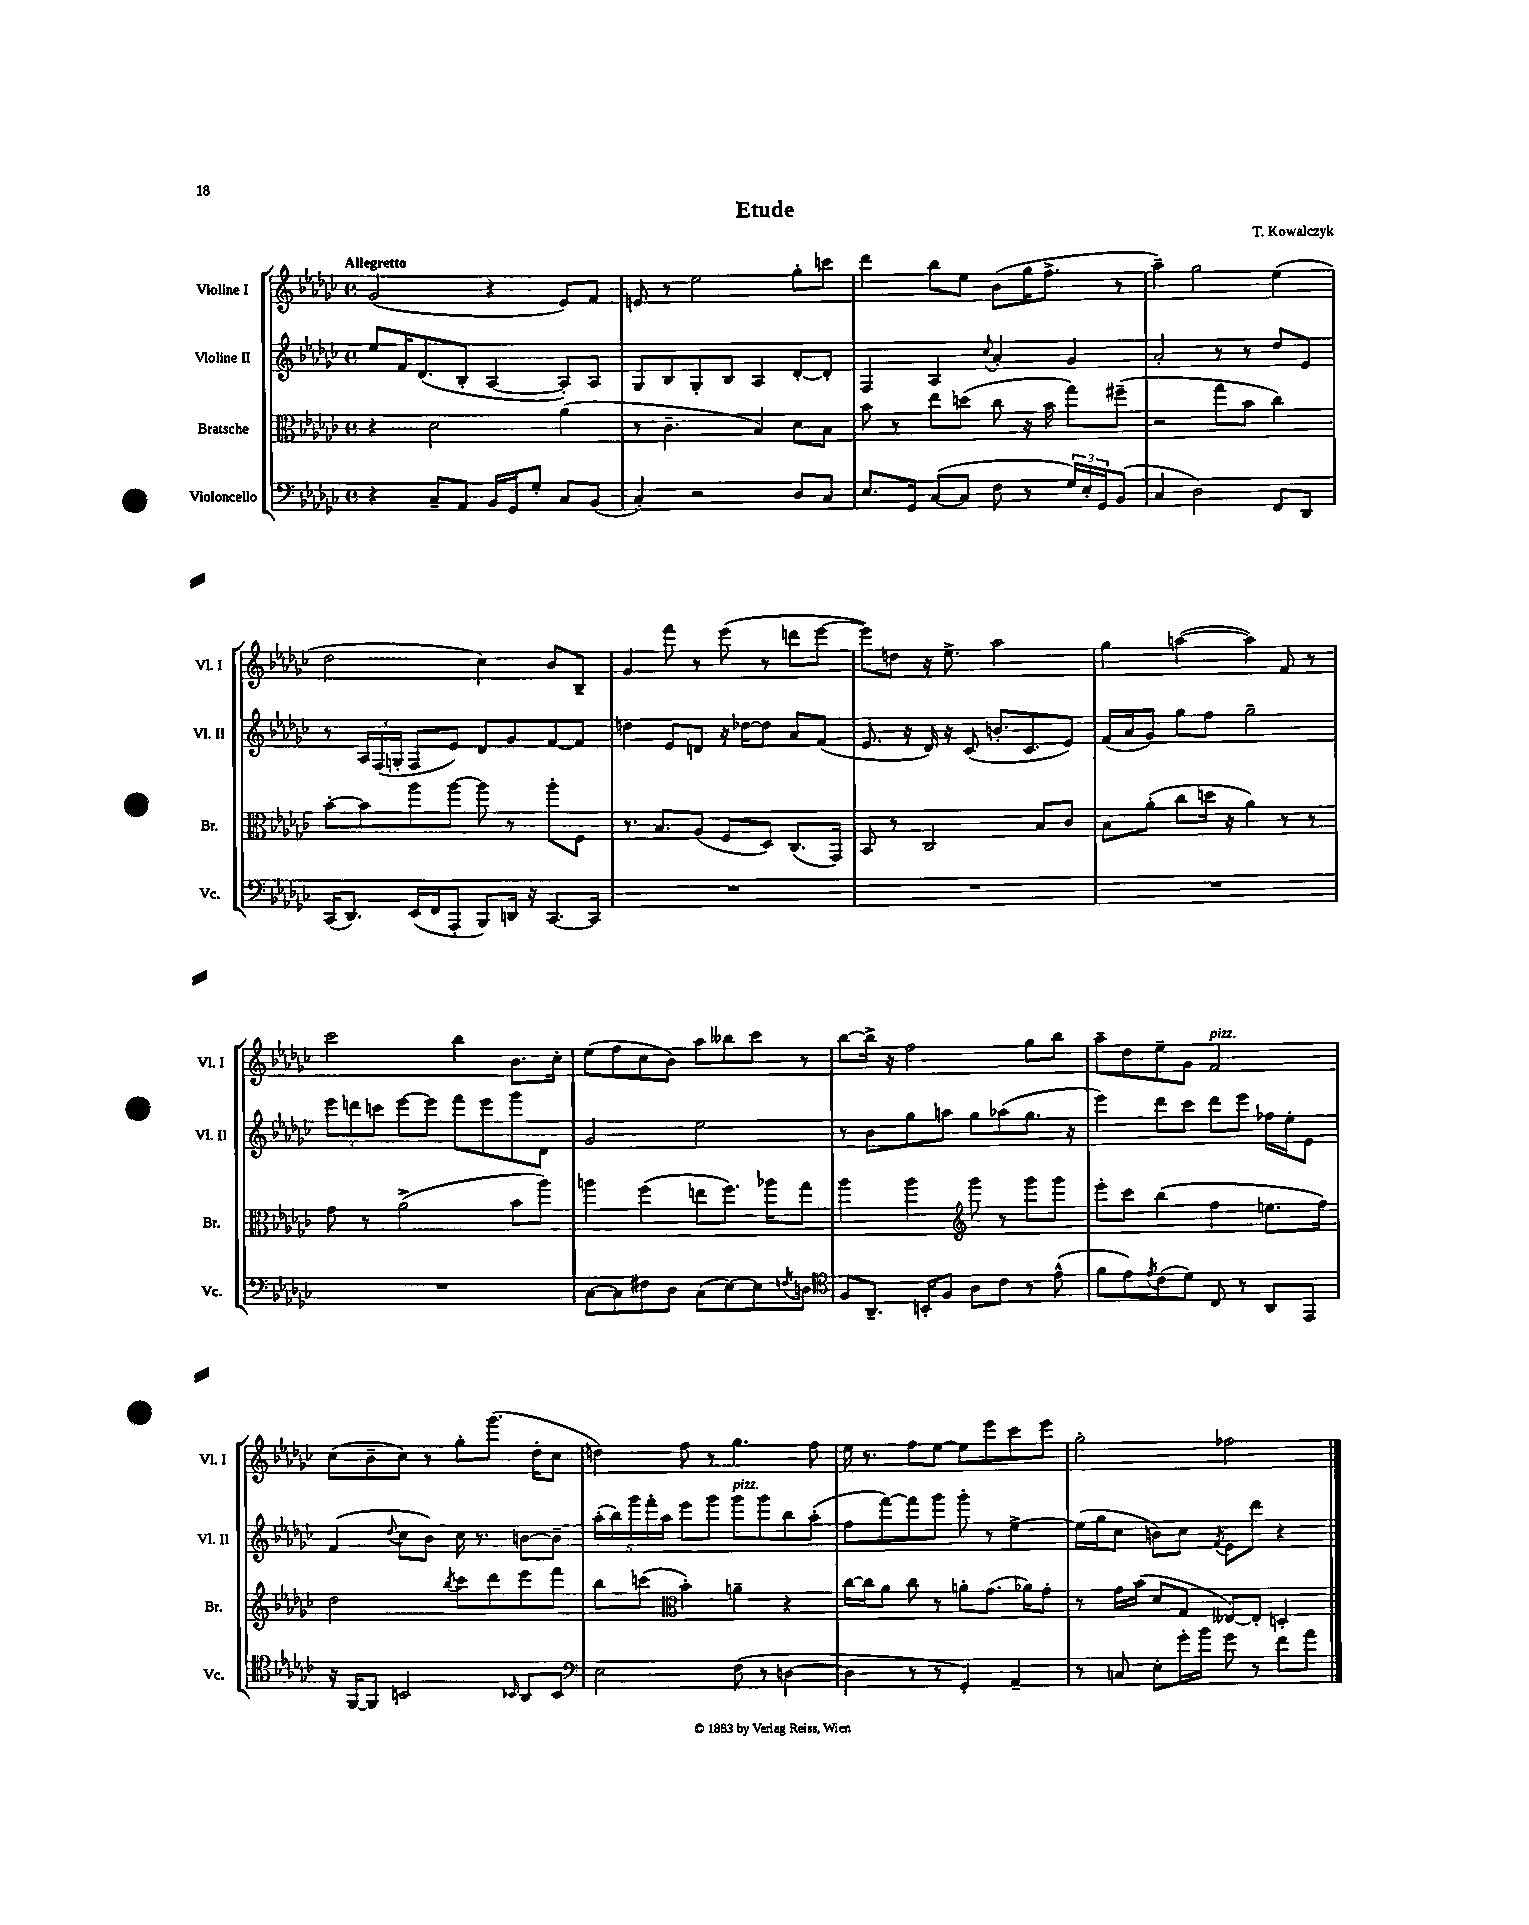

**kern	**kern	**kern	**kern
*part4	*part3	*part2	*part1
*staff4	*staff3	*staff2	*staff1
*I"Violoncello	*I"Bratsche	*I"Violine II	*I"Violine I
*I'Vc.	*I'Br.	*I'Vl. II	*I'Vl. I
*clefF4	*clefC3	*clefG2	*clefG2
*k[b-e-a-d-g-c-]	*k[b-e-a-d-g-c-]	*k[b-e-a-d-g-c-]	*k[b-e-a-d-g-c-]
*M4/4	*M4/4	*M4/4	*M4/4
*met(c)	*met(c)	*met(c)	*met(c)
=1	=1	=1	=1
!	!	!	!LO:TX:a:B:t=Allegretto
4r	4r	8ee-/L	(2g-/
.	.	16f/K	.
.	.	(8.d-/	.
8C-~/L	2d-\	.	.
8AA-/J	.	8B-'/J	.
16BB-/LL	.	[4A-/	4r
16GG-/J	.	.	.
8G-'/J	.	.	.
8C-/L	(4a-\	8A-'/L])	8e-/L)
(8BB-/J	.	8A-/J	8f/J
=2	=2	=2	=2
4C-'/)	8r	8G-/L	8en/
.	4.c-~\	8B-/	8r
2r	.	8G-'/	2ee-\
.	.	8B-/J	.
.	4B-/)	4A-/	.
8D-/L	8d-\L	[8d-'/L	8gg-'\L
8C-/J	8B-\J	8d-'/J]	8cccn\J
=3	=3	=3	=3
8.E-/L	8b-\	4F/	4ddd-\
.	8r	.	.
16GG-/Jk	.	.	.
([8C-/L	8ee-\L	4A-/	8bb-\L
8C-/J]	(8ddn\J	.	8ee-\J
.	.	8qqcc-/	.
8F\	8cc-\	4a-'/	(8b-\L
8r	16r	.	16gg-\K
.	16b-\	.	8.ff^\J
24G-/LL)	8gg-\L)	4g-/	.
24E-'/	.	.	.
24GG-/J	.	.	.
(8BB-/J	(8ff#X~\J	.	8r
=4	=4	=4	=4
4C-/	2r	2a-'/	4aa-~\)
2D-\)	.	.	2gg-\
.	8gg-\L	8r	.
.	8b-\J	8r	.
8FF/L	4cc-\)	8dd-/L	(4ee-\
8DD-/J	.	8e-/J	.
!!LO:LB:g=z
=5	=5	=5	=5
(16CC-/KL	[8b-'\L	8r	2dd-\
8.DD-/J)	.	.	.
.	8b-\]	24A-/LL	.
.	.	(24F/	.
.	.	24Gn'/JJ	.
(16EE-/LL	8aa-\	8F/L	.
16FF/J	.	.	.
8AAA-'/J	[8aa-\J	8e-/J)	.
8BBB-/L)	8aa-\]	8d-/L	4cc-\)
16DDn/Jk	8r	8g-/	.
16r	.	.	.
[8.CC-/L	8aa-'\L	[8f/	8b-/L
.	8F\J	8f/J]	8B-~/J
16CC-/Jk]	.	.	.
=6	=6	=6	=6
1r	8.r	4ddn\	4g-/
.	8.B-/L	.	.
.	.	8e-/L	8fff\
.	(8A-/J	8dn/J	8r
.	8F/L	16r	(8eee-\
.	.	[16dd-X\KL	.
.	8D-/J)	8dd-\J]	8r
.	(8.C-/L	8a-/L	8dddn\L
.	.	(8f/J	[8eee-\J
.	16GG-/Jk)	.	.
=7	=7	=7	=7
1r	8BB-/	8.e-/	8eee-\L])
.	8r	.	8ddn\J
.	.	16r	.
.	2C-/	16d-/)	16r
.	.	16r	8.ee-^\
.	.	(8c-/	.
.	.	8.bn'/L	2aa-\
.	.	8.c-/	.
.	8B-/L	.	.
.	8c-/J	8e-/J)	.
=8	=8	=8	=8
1r	8B-\L	(16f/LL	4gg-\
.	.	16a-/J	.
.	(8a-'\J	8g-/J)	.
.	8cc-\L	8gg-\L	([4aan\
.	16ddn\Jk	8ff\J	.
.	16r	.	.
.	4a-\)	2gg-~\	4aa\])
.	8r	.	8f/
.	8r	.	8r
!!LO:LB:g=z
=9	=9	=9	=9
1r	8g-\	12eee-\L	2ccc-\
.	.	12dddn\	.
.	8r	.	.
.	.	12cccn\J	.
.	(2a-^\	[8eee-\L	.
.	.	8eee-\J]	.
.	.	8fff\L	4bb-\
.	.	8eee-\	.
.	8b-\L	8ggg-\	8.b-\L
.	8aa-\J)	8d-\J	.
.	.	.	16cc-'\Jk
=10	=10	=10	=10
[8C-\L	4aan\	2g-/	(8ee-\L
8C-\]	.	.	8ff\
8F#X\	(4ff\	.	8cc-\
8D-\J	.	.	8b-\J)
(8C-\L	8een\L	2ee-\	8aa-\L
[8E-\)	8.ff\J)	.	8bb--X\
8E-\]	.	.	8ccc-\J
.	16aa-X\KL	.	.
8qFn/	.	.	.
8Dn\J	8gg-\J	.	8r
=11	=11	=11	=11
*clefC4	*	*	*
8F/L	4aa-\	8r	[8bb-\L
8.AA-~/J	.	8b-\L	16bb-^\Jk]
.	.	.	16r
.	4aa-\	8gg-\	2ff\
16BBn'/KL	.	.	.
8F/J	.	8aan\J	.
*	*clefG2	*	*
8A-\L	8ggg-\	8gg-\L	.
8c-\J	8r	(8aa-X\	.
8r	8ggg-\L	8.gg-\J	8gg-\L
(8e-^^\	8ggg-\J	.	8bb-\J
.	.	16r	.
=12	=12	=12	=12
8f\L	8eee-'\L	4eee-\)	8aa-~\L
8e-\)	8ccc-\J	.	8dd-\
8qe-/	.	.	.
(8c-\	(4bb-\	8ddd-\L	8ee-~\
8d-\J)	.	8ccc-\J	8g-\J
!	!	!	!LO:TX:a:i:t=pizz.
8C-/	4ff\	8ddd-\L	2f/
8r	.	8eee-\J	.
8AA-/L	8.een\L	16ff-X\LL	.
.	.	16ee-'\J	.
8EE-/J	.	8e-\J	.
.	16ff\Jk)	.	.
!!LO:LB:g=z
=13	=13	=13	=13
16r	2dd-\	(4f/	(8cc-\L
[16FF/KL	.	.	.
8FF/J]	.	.	8b-~\
.	.	8qqdd-/	.
2BBn/	.	8cc-\L	8cc-\J)
.	.	8b-\J)	8r
.	8qbb-/	.	.
.	8ccc-\L	16cc-\	8gg-'\L
.	.	8.r	.
.	8ddd-\	.	(8.ggg-\J
16qqBB-X/	.	.	.
8AA-/L	8eee-\	[8bn\L	.
.	.	.	16dd-'\KL
8BB-/J	8fff\J	8b~\J]	8cc-\J
=14	=14	=14	=14
*clefF4	*	*	*
2E-\	8bb-\L	(20aa-'\LL	4ddn\)
.	.	20bb-\)	.
.	.	20ggg-\	.
.	(8cccn\J	.	.
.	.	20fff'\	.
.	.	20aa-\JJ	.
*	*clefC3	*	*
.	4b-'\)	8eee-\L	8ff\
.	.	8ggg-\J	8r
!	!	!LO:TX:a:i:t=pizz.	!
(8F\	4an~\	8ggg-\L	4.gg-\
8r	.	8ggg-\	.
[4Dn\	4r	8bb-\	.
.	.	(8aa-'\J	8ff\
=15	=15	=15	=15
4D\]	[16cc-\LL	8ff\L	16ee-\
.	16cc-\J]	.	8.r
.	8a-\J	[8fff\)	.
8r	8cc-\	8fff\]	8ff\L
8r	8r	8ggg-\J	[8ee-\J
4GG-'/)	8an'\L	8ggg-'\	8ee-\L]
.	(8.g-\J	8r	8eee-\
4AA-~/	.	[4ee-^\	8ccc-\
.	16a-X\KL)	.	.
.	8g-'\J	.	8eee-\J
=16	=16	=16	=16
8r	8r	(16ee-\LL]	2gg-'\
.	.	16gg-\J	.
8Cn/	16g-\LL	8cc-\J	.
.	(16b-\JJ	.	.
8E-'\L	8d-/L	8bn\L)	.
16g-'\L	8G-/J	8cc-\J	.
16b-\JJ	.	.	.
.	.	8qf/	.
8g-\	[8E--X/L)	8e-\L	2ff-X\
8r	8E--'/J]	8ddd-\J	.
8f\L	4Dn'/	4r	.
8a-\J	.	.	.
==	==	==	==
*-	*-	*-	*-
